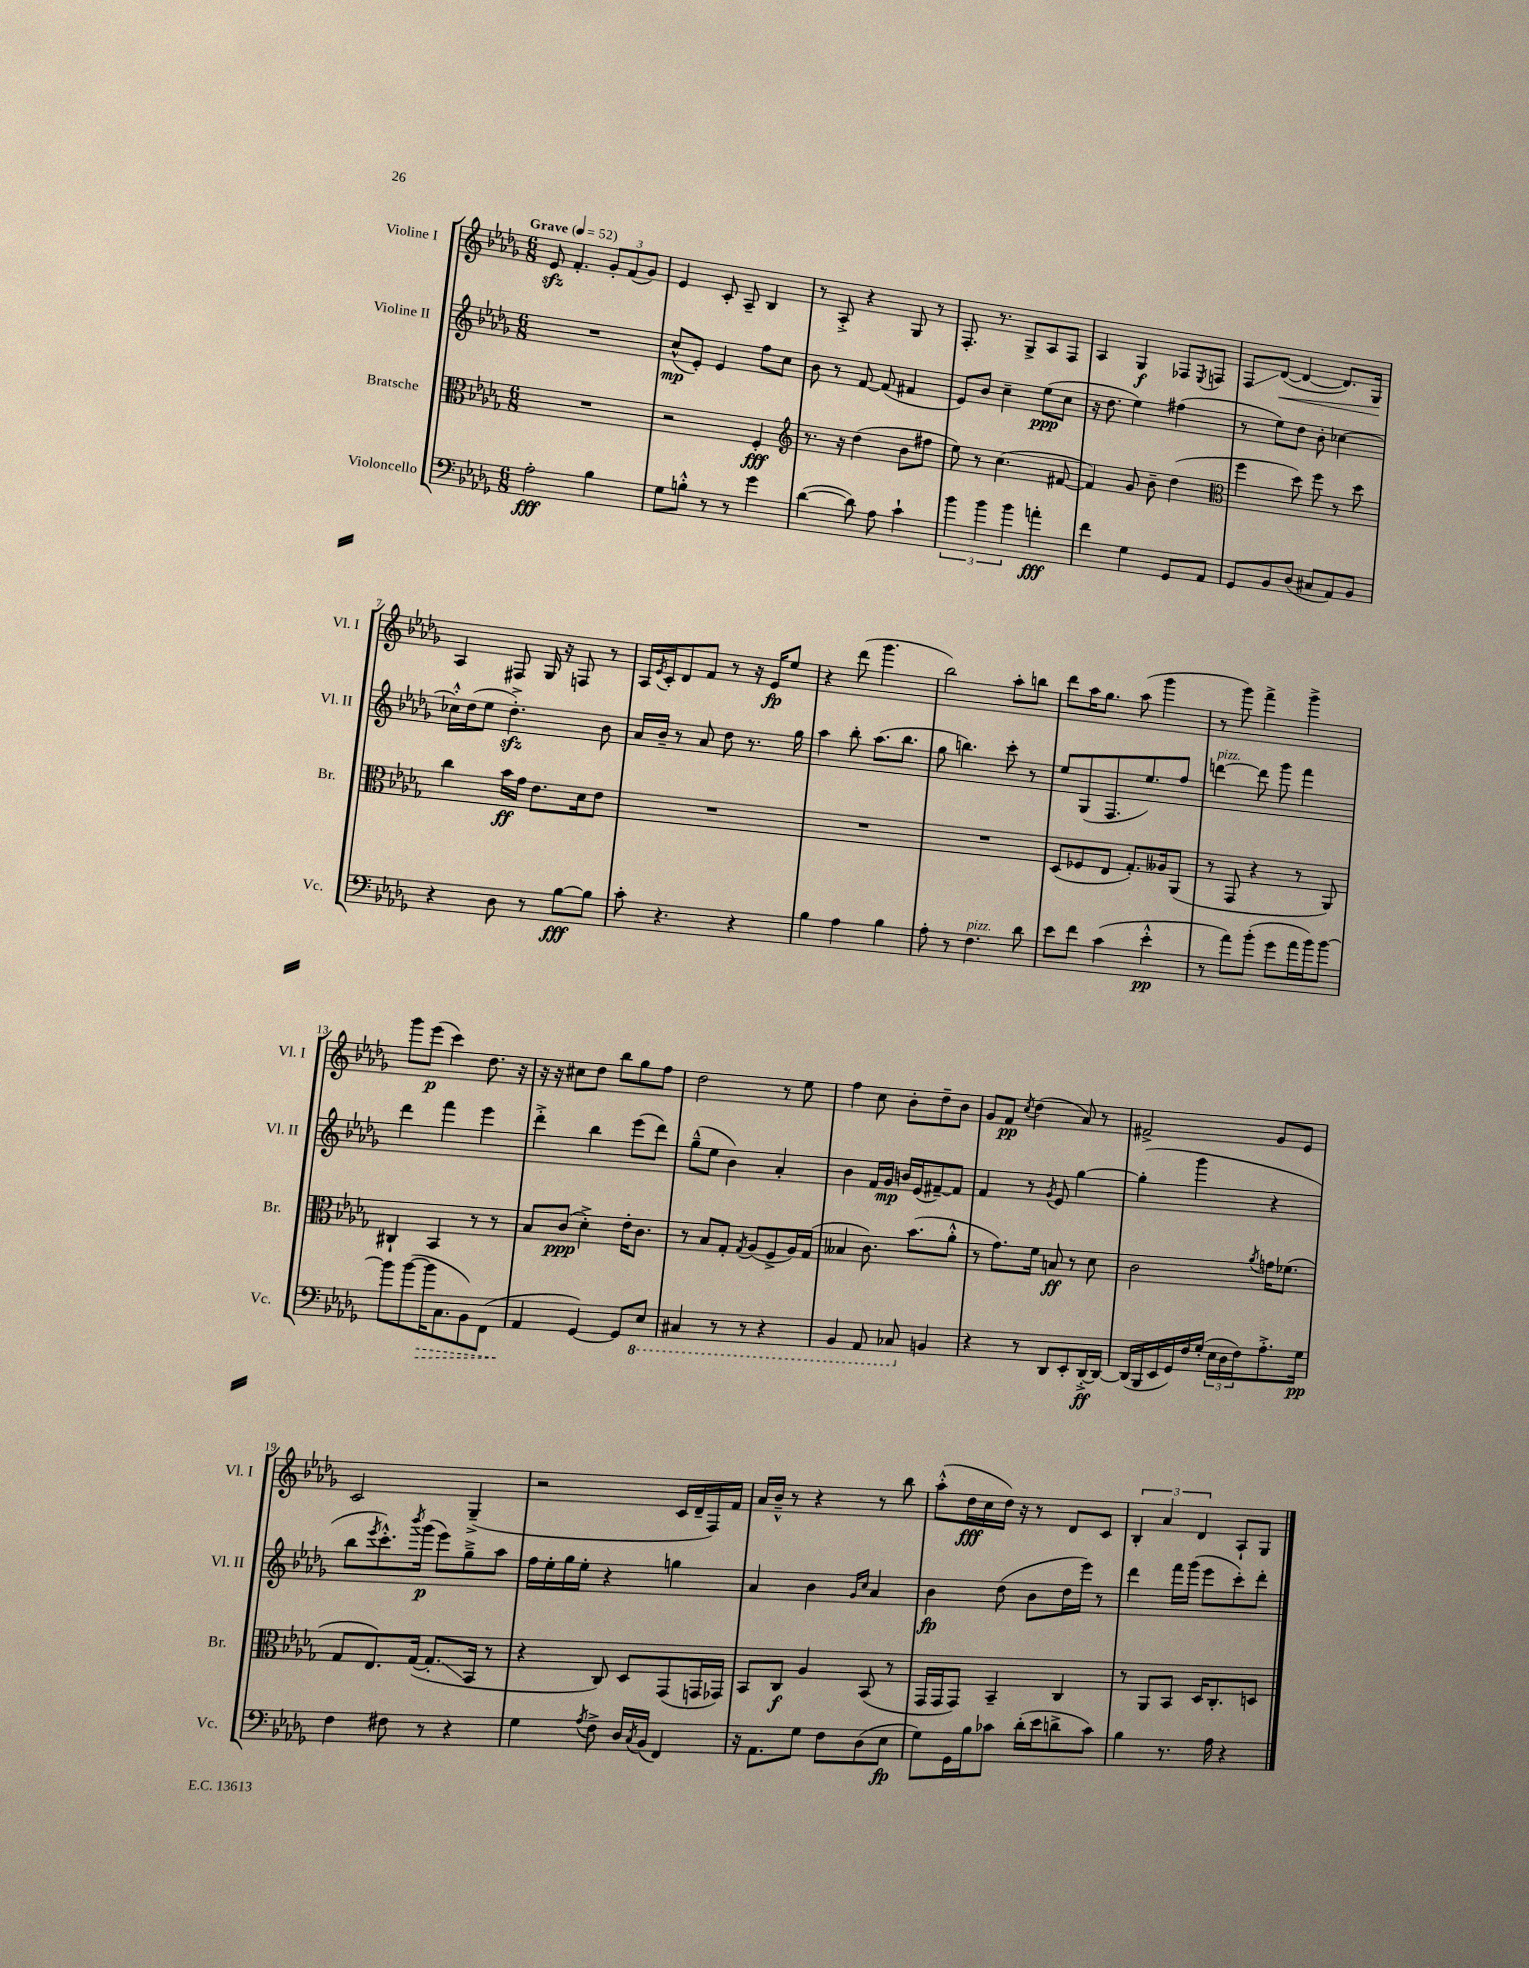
<<
\new StaffGroup <<
\new Staff = "s0" \with { instrumentName = "Violine I" shortInstrumentName = "Vl. I" } {
    \clef treble \key des \major \numericTimeSignature \time 6/8 \tempo "Grave" 4 = 52
    ees'8\sfz f'4.-. \tuplet 3/2 { ges'8-. f'8( ges'8) } |
    ees'4 c'8-. aes8-- bes4 |
    r8 aes8-.-> r4 ges8 r8 |
    f8.-. r8. ges8-> aes8 f8 |
    aes4 ges4\f fes8 \acciaccatura { ees8 } f8 |
    f8\glissando des'8~\<( des'4~ des'8.) ges16\! |
    aes4 fis8 ges16 r16 f8 r8 |
    aes16 \acciaccatura { ees'8 } c'16-. des'8 f'8 r8 r16 ees'16\fp ees''8 |
    r4 des'''8( ges'''4. |
    bes''2) aes''8-. b''8 |
    des'''8 aes''16 ges''8. aes''8( ges'''4 |
    r8 ges'''8) f'''4-> ges'''4-> |
    ges'''8 ees'''8\p( c'''4) des''8. r16 |
    r16 r16 cis''8 des''8 bes''8 ges''8 f''8 |
    des''2 r8 ees''8 |
    f''4 c''8 bes'8-. des''8-- bes'8 |
    ges'8 f'8\pp \acciaccatura { c''8 } des''4( aes'8) r8 |
    fis'2-> ges'8 ees'8 |
    c'2 ges4--->( |
    r2 c'16 des'16-- f16) f'16 |
    aes'16 bes'16---^ r8 r4 r8 bes''8 |
    aes''8-.-^( des''16\fff c''16 des''16) r16 r8 des'8 c'8 |
    \tuplet 3/2 { bes4-. aes'4 des'4 } aes8-! ges8 \bar "|." |
}
\new Staff = "s1" \with { instrumentName = "Violine II" shortInstrumentName = "Vl. II" } {
    \clef treble \key des \major \numericTimeSignature \time 6/8
    R2. |
    c''8-^\mp( ees'8-.) ees'4 f''8 c''8 |
    bes'8 r8 f'8~ f'8( fis'4 |
    ees'8) bes'8 c''4-- ees''8\ppp( c''8 |
    r16 des''8. ees''4) fis''4( |
    r8 ees''8) des''8 bes'8-. ces''4~ |
    ces''16-.-^ des''16( ees''8 des''4.-.->\sfz) bes'8 |
    aes'16 bes'16-- r8 aes'8 des''8 r8. ges''16 |
    aes''4 bes''8-. aes''8.( bes''8. |
    ges''8 b''4.) c'''8-. r8 |
    ees''8 ges8( f8. ees''8.) f''8 |
    d'''4~^\markup { \italic "pizz." } d'''8 ges'''8 f'''4 |
    des'''4 f'''4 ees'''4 |
    des'''4-.-> bes''4 ees'''8( des'''8) |
    ges''8---^( ees''8 bes'4) aes'4-. |
    bes'4 f'16 ges'16\mp b'16 ees'16( fis'8~--) fis'8 |
    f'4 r8 \acciaccatura { ges'8 } ees'8 ges''4~ |
    ges''4-.( ges'''4 r4 |
    bes''8 \acciaccatura { ees'''8 } c'''8.-.-^) \acciaccatura { bes'''8 } ges'''16\p( ees'''8) ges''8---> aes''8 |
    f''16 ees''16-. ges''16 ees''16-. r4 g''4 |
    aes'4 bes'4 \grace { ges'16 c''16 } aes'4 |
    bes'4\fp des''8( bes'8 des''16 ees'''16) r8 |
    des'''4 f'''16 ges'''16( ees'''8 c'''8-.) des'''8-. \bar "|." |
}
\new Staff = "s2" \with { instrumentName = "Bratsche" shortInstrumentName = "Br." } {
    \clef alto \key des \major \numericTimeSignature \time 6/8
    R2. |
    r2 f4-.\fff |
    \clef treble r8. r16 des''4( bes'8 fis''8 |
    ees''8) r8 c''4.( fis'8~ |
    fis'4) ges'8 bes'8-- des''4( |
    \clef alto f''4 des''8) f''8 r8 des''8 |
    c''4 bes'16\ff ges'16 ees'8. des'16 ees'8 |
    R2. |
    R2. |
    R2. |
    des8( fes8 ees8 ges8.-.) aeses16 aes,8( |
    r8 ges,8 r4 r8 aes,8) |
    cis4-! bes,4 r8 r8 |
    bes8 c'8\ppp( des'4-.->) ees'16-. c'8. |
    r8 bes8 ges8-. \acciaccatura { ges8 } aes8( f8-> aes16) ges16( |
    beses4 c'8.) bes'8.( aes'8-.-^ |
    r8 ges'8.) f'16 b8\ff r8 des'8 |
    c'2 \acciaccatura { aes'8 } g'16 fes'8.( |
    ges8 ees8.) ges16~( ges8.-.\glissando bes,16 r8 |
    r4 c8) des8 ges,8( g,16 ges,16) |
    bes,8 c8\f aes4 bes,8( r8 |
    ges,16 ges,16 ges,8) bes,4-- c4 |
    r8 aes,8 bes,8 des16 c8.-. d8 \bar "|." |
}
\new Staff = "s3" \with { instrumentName = "Violoncello" shortInstrumentName = "Vc." } {
    \clef bass \key des \major \numericTimeSignature \time 6/8
    aes2-.\fff bes4 |
    ges8 b8-.-^ r8 r8 ges'4 |
    des'4~( des'8) aes8 c'4-! |
    \tuplet 3/2 { bes'4 bes'4 bes'4 } a'4-.\fff |
    f'4 ges4 ges,8 aes,8 |
    ges,8 bes,8 des8( cis8 aes,8) bes,8 |
    r4 des8 r8 bes8~\fff bes8 |
    c'8-. r4. r4 |
    bes4 aes4 bes4 |
    aes8-. r8 f4.^\markup { \italic "pizz." } des'8 |
    ees'8 f'8 c'4( ees'4-.-^\pp |
    r8 aes'8) bes'8-.( ges'8 aes'16 bes'16) bes'8~ |
    bes'8 bes'8~( \once \override Hairpin.style = #'dashed-line bes'16\> c8. bes,8) f,8( |
    aes,4\! ges,4~) ges,8 \ottava #-1 ees,8 |
    cis,4 r8 r8 r4 |
    bes,,4 aes,,8 ces,8 \ottava #0 b,4 |
    r4 r8 des,8 ees,8-. des,16~-.->\ff des,16~ |
    des,16( bes,,16 ees,16 ges,16) f16 ges16-.( \tuplet 3/2 { ees16 des16 f16) } aes8.-.-> ges16\pp |
    f4 fis8 r8 r4 |
    ges4 \acciaccatura { aes8 } f8-> des16 \acciaccatura { c8 } bes,16( f,4) |
    r16 aes,8. ges8 f8 des8( ees8\fp |
    ges8) ges,16 bes16 ces'8 des'16-.( ees'16 d'8-> ces'8) |
    bes4 r8. aes16 r4 \bar "|." |
}
>>
>>
